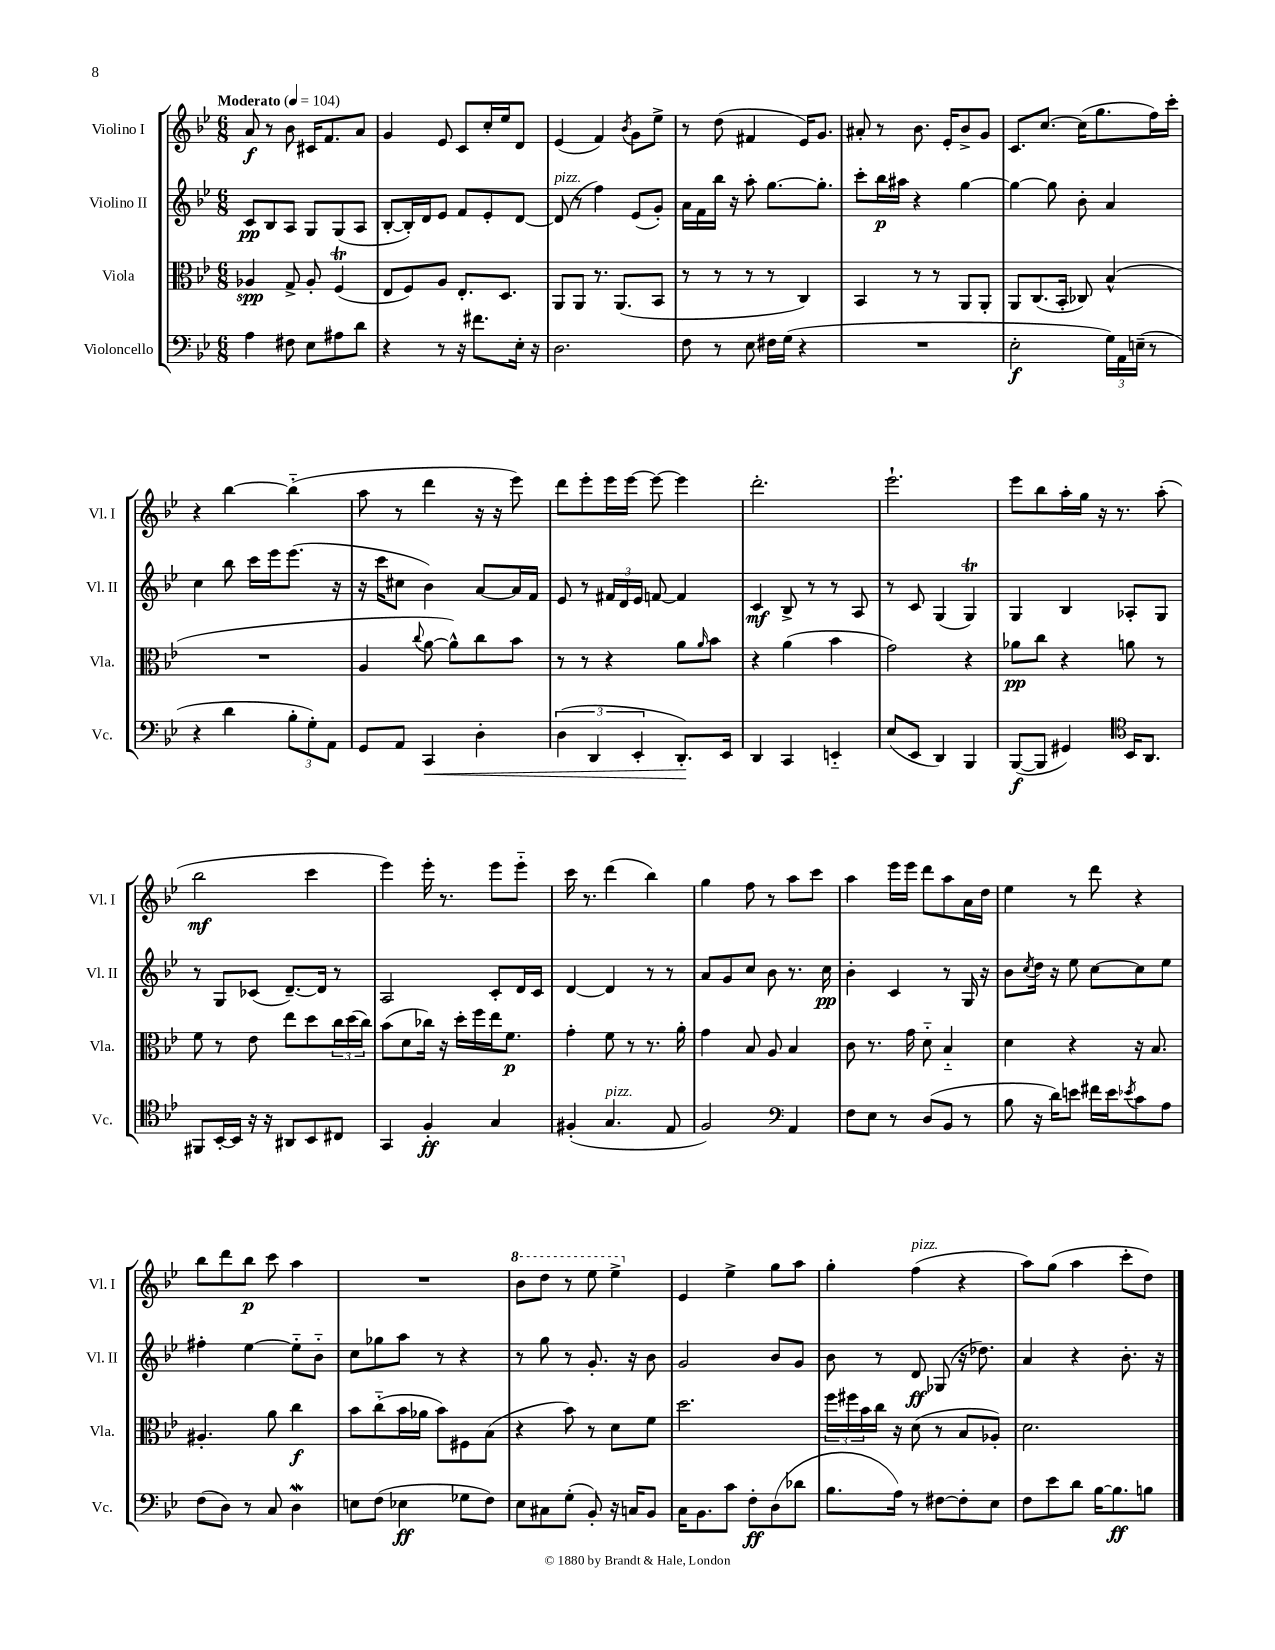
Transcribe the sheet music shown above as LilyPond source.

<<
\new StaffGroup <<
\new Staff = "s0" \with { instrumentName = "Violino I" shortInstrumentName = "Vl. I" } {
    \clef treble \key bes \major \numericTimeSignature \time 6/8 \tempo "Moderato" 4 = 104
    a'8\f r8 bes'8 cis'16 f'8. a'8 |
    g'4 ees'8 c'8 c''16-. ees''16 d'8 |
    ees'4( f'4) \acciaccatura { bes'8 } g'8 ees''8-> |
    r8 d''8( fis'4 ees'16) g'8. |
    ais'8-. r8 bes'8. ees'16-. bes'8-> g'8 |
    c'8. c''8.~ c''16( g''8. f''16) c'''16-. |
    r4 bes''4~ bes''4-_( |
    a''8 r8 d'''4 r16 r16 ees'''8) |
    d'''8 ees'''8-. ees'''16 ees'''16~ ees'''8~ ees'''4 |
    d'''2.-. |
    ees'''2.-! |
    ees'''8 bes''8 a''16-. g''16 r16 r8. a''8-.( |
    bes''2\mf c'''4 |
    ees'''4) ees'''16-. r8. ees'''8 ees'''8-_ |
    c'''16 r8. d'''4( bes''4) |
    g''4 f''8 r8 a''8 c'''8 |
    a''4 ees'''16 ees'''16 d'''8 a''8 a'16 d''16 |
    ees''4 r8 d'''8 r4 |
    bes''8 d'''8 bes''8\p c'''8 a''4 |
    R2. |
    \ottava #1 bes''8 d'''8 r8 ees'''8 ees'''4-> \ottava #0 |
    ees'4 ees''4-> g''8 a''8 |
    g''4-. f''4^\markup { \italic "pizz." }( r4 |
    a''8) g''8( a''4 c'''8-. d''8) \bar "|." |
}
\new Staff = "s1" \with { instrumentName = "Violino II" shortInstrumentName = "Vl. II" } {
    \clef treble \key bes \major \numericTimeSignature \time 6/8
    c'8\pp bes8 a8 g8 g8( a8 |
    bes8~-. bes16-.) d'16 ees'8 f'8 ees'8-. d'8~ |
    d'8^\markup { \italic "pizz." }( r8 f''4) ees'8( g'8-.) |
    a'16 f'16 bes''16 r16 a''8-. g''8.~ g''8.-. |
    c'''8-. bes''16\p ais''16 r4 g''4~ |
    g''4~ g''8 bes'8-. a'4 |
    c''4 bes''8 c'''16 ees'''16 ees'''8.( r16 |
    r16 c'''16 cis''8 bes'4) a'8~ a'16 f'16 |
    ees'8 r8 \tuplet 3/2 { fis'16 d'16 ees'16 } f'8~ f'4 |
    c'4\mf bes8-> r8 r8 a8 |
    r8 c'8 g4( g4\trill) |
    g4 bes4 aes8-. g8 |
    r8 g8 ces'8( d'8.~--) d'16 r8 |
    a2 c'8-. d'16 c'16 |
    d'4~ d'4 r8 r8 |
    a'8 g'8 c''8 bes'8 r8. c''16\pp |
    bes'4-. c'4 r8 g16 r16 |
    bes'8 \acciaccatura { c''8 } d''16 r16 ees''8 c''8~ c''8 ees''8 |
    fis''4-. ees''4~ ees''8-_ bes'8-_ |
    c''8 ges''8 a''8 r8 r4 |
    r8 g''8 r8 g'8.-. r16 bes'8 |
    g'2 bes'8 g'8 |
    bes'8 r8 d'8\ff ges8( r16 des''8.) |
    a'4 r4 bes'8.-. r16 \bar "|." |
}
\new Staff = "s2" \with { instrumentName = "Viola" shortInstrumentName = "Vla." } {
    \clef alto \key bes \major \numericTimeSignature \time 6/8
    aes4\spp g8-> aes8-. f4\trill( |
    ees8 f8) a8 ees8.-. d8. |
    a,8 a,8 r8. a,8.( bes,8 |
    r8 r8 r8 r8 c4) |
    bes,4 r8 r8 a,8 a,8-. |
    a,8 c8.( bes,16-. ces8) bes4-^( |
    R2. |
    a4 \appoggiatura { c''8 } a'8~ a'8-^) c''8 bes'8 |
    r8 r8 r4 a'8 \grace { a'16 } bes'8 |
    r4 a'4( bes'4 |
    g'2) r4 |
    aes'8\pp c''8 r4 a'8 r8 |
    f'8 r8 ees'8 ees''8 d''8 \tuplet 3/2 { c''16 d''16( c''16) } |
    bes'8( d'8 ces''16) r16 d''16-. f''16 ees''16 f'8.\p |
    g'4-. f'8 r8 r8. a'16-. |
    g'4 bes8 a8 bes4 |
    c'8 r8. g'16 d'8-_ bes4-_ |
    d'4 r4 r16 bes8. |
    ais4.-. a'8 c''4\f |
    bes'8 c''8-_( bes'16 aes'16 bes'8) fis8 bes8( |
    r4 bes'8) r8 d'8 f'8 |
    d''2. |
    \tuplet 3/2 { f''16 fis''16 bes'16 } c''16 r16 d'8( r8 bes8 aes8-.) |
    d'2. \bar "|." |
}
\new Staff = "s3" \with { instrumentName = "Violoncello" shortInstrumentName = "Vc." } {
    \clef bass \key bes \major \numericTimeSignature \time 6/8
    a4 fis8 ees8 ais8 d'8 |
    r4 r8 r16 fis'8. ees16-. r16 |
    d2. |
    f8 r8 ees8 fis16 g16( r4 |
    R2. |
    ees2-.\f \tuplet 3/2 { g16) a,16 e16--( } r8 |
    r4 d'4 \tuplet 3/2 { bes8-. g8-.) a,8 } |
    g,8 a,8 c,4\< d4-. |
    \tuplet 3/2 { d4( d,4 ees,4-. } d,8.-.\!) ees,16 |
    d,4 c,4 e,4-_ |
    ees8( ees,8 d,4) bes,,4 |
    bes,,8~\f( bes,,8 gis,4) \clef tenor bes,16 a,8. |
    fis,8 bes,16~-. bes,16 r16 r16 ais,8 bes,8 cis8 |
    g,4 f4-.\ff g4 |
    fis4-.( g4.^\markup { \italic "pizz." } ees8 |
    f2) \clef bass a,4 |
    f8 ees8 r8 d8( bes,8 r8 |
    bes8 r16 d'16) e'8 fis'16 e'16 \acciaccatura { ees'8 } c'8 a8 |
    f8( d8) r8 c8 d4\mordent |
    e8 f8( ees4\ff ges8 f8) |
    ees8 cis8 g8-.( bes,8-.) r16 c16 bes,8 |
    c16 bes,8. c'8 f8-.\ff d8( des'8 |
    bes8. a16) r8 fis8~ fis8-. ees8 |
    f8 ees'8 d'8 bes16~ bes8.\ff b8 \bar "|." |
}
>>
>>
\layout { \context { \Score \remove "Bar_number_engraver" } }
